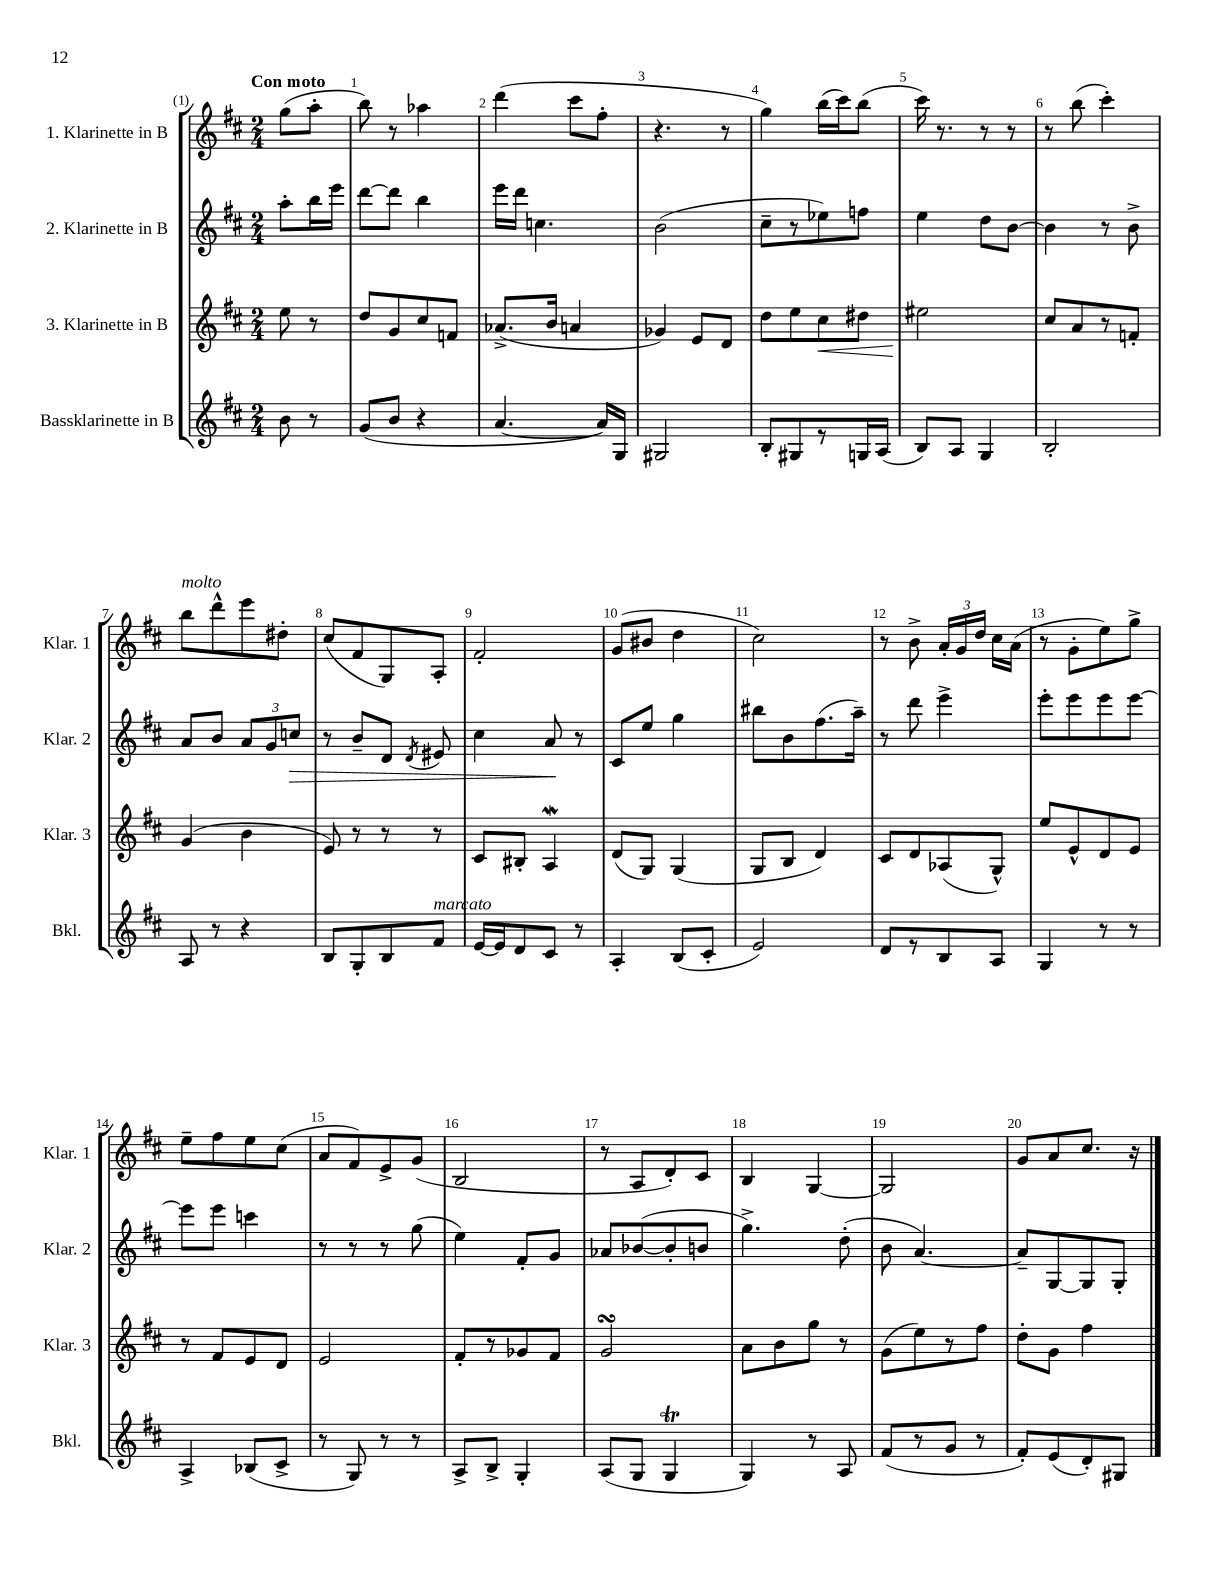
<<
\new StaffGroup <<
\new Staff = "s0" \with { instrumentName = "1. Klarinette in B" shortInstrumentName = "Klar. 1" } {
    \clef treble \key d \major \numericTimeSignature \time 2/4 \partial 4 \tempo "Con moto"
    \autoBeamOff g''8[( a''8]-. |
    b''8) r8 aes''4 |
    d'''4( cis'''8[ fis''8]-. |
    r4. r8 |
    g''4) b''16[( cis'''16) b''8]( |
    cis'''16) r8. r8 r8 |
    r8 b''8( cis'''4-.) |
    b''8[^\markup { \italic "molto" } d'''8-^ e'''8 dis''8]-. |
    cis''8[( fis'8 g8) a8]-. |
    fis'2-. |
    g'8[( bis'8] d''4 |
    cis''2) |
    r8 b'8-> \tuplet 3/2 { a'16[-. g'16 d''16] } cis''16[ a'16]( |
    r8 g'8[-. e''8) g''8]-> |
    e''8[-- fis''8 e''8 cis''8]( |
    a'8[ fis'8) e'8-> g'8]( |
    b2 |
    r8 a8[ d'8-.) cis'8] |
    b4 g4~ |
    g2 |
    g'8[ a'8 cis''8.] r16 \bar "|." |
}
\new Staff = "s1" \with { instrumentName = "2. Klarinette in B" shortInstrumentName = "Klar. 2" } {
    \clef treble \key d \major \numericTimeSignature \time 2/4 \partial 4
    \autoBeamOff a''8[-. b''16 e'''16] |
    d'''8[~ d'''8] b''4 |
    e'''16[ d'''16] c''4. |
    b'2( |
    cis''8[-- r8 ees''8) f''8] |
    e''4 d''8[ b'8]~ |
    b'4 r8 b'8-> |
    a'8[ b'8] \tuplet 3/2 { a'8[ g'8 c''8]\> } |
    r8 b'8[-- d'8] \acciaccatura { d'8 } eis'8 |
    cis''4 a'8\! r8 |
    cis'8[ e''8] g''4 |
    bis''8[ b'8 fis''8.( a''16]--) |
    r8 d'''8 e'''4-> |
    e'''8[-. e'''8 e'''8 e'''8]~ |
    e'''8[ e'''8] c'''4 |
    r8 r8 r8 g''8( |
    e''4) fis'8[-. g'8] |
    aes'8[ bes'8~( bes'8-. b'8] |
    g''4.->) d''8-.( |
    b'8 a'4.~) |
    a'8[-- g8~ g8 g8]-. \bar "|." |
}
\new Staff = "s2" \with { instrumentName = "3. Klarinette in B" shortInstrumentName = "Klar. 3" } {
    \clef treble \key d \major \numericTimeSignature \time 2/4 \partial 4
    \autoBeamOff e''8 r8 |
    d''8[ g'8 cis''8 f'8] |
    aes'8.[->( b'16] a'4 |
    ges'4) e'8[ d'8] |
    d''8[ e''8 cis''8\< dis''8] |
    eis''2\! |
    cis''8[ a'8 r8 f'8]-. |
    g'4( b'4 |
    e'8) r8 r8 r8 |
    cis'8[ bis8]-. a4\mordent |
    d'8[( g8]) g4( |
    g8[ b8] d'4) |
    cis'8[ d'8 aes8( g8]-^) |
    e''8[ e'8-^ d'8 e'8] |
    r8 fis'8[ e'8 d'8] |
    e'2 |
    fis'8[-. r8 ges'8 fis'8] |
    g'2\turn |
    a'8[ b'8 g''8] r8 |
    g'8[( e''8) r8 fis''8] |
    d''8[-. g'8] fis''4 \bar "|." |
}
\new Staff = "s3" \with { instrumentName = "Bassklarinette in B" shortInstrumentName = "Bkl." } {
    \clef treble \key d \major \numericTimeSignature \time 2/4 \partial 4
    \autoBeamOff b'8 r8 |
    g'8[( b'8] r4 |
    a'4.~ a'16[) g16] |
    gis2 |
    b8[-. gis8 r8 g16 a16]( |
    b8[) a8] g4 |
    b2-. |
    a8 r8 r4 |
    b8[ g8-. b8 fis'8]^\markup { \italic "marcato" } |
    e'16[~ e'16 d'8 cis'8] r8 |
    a4-. b8[( cis'8]-. |
    e'2) |
    d'8[ r8 b8 a8] |
    g4 r8 r8 |
    a4-> bes8[( cis'8]-> |
    r8 g8) r8 r8 |
    a8[-> b8]-> g4-. |
    a8[( g8] g4\trill |
    g4) r8 a8 |
    fis'8[( r8 g'8] r8 |
    fis'8[-.) e'8( d'8-.) gis8] \bar "|." |
}
>>
>>
\layout { \context { \Score \override BarNumber.break-visibility = ##(#f #t #t) barNumberVisibility = #all-bar-numbers-visible } }
